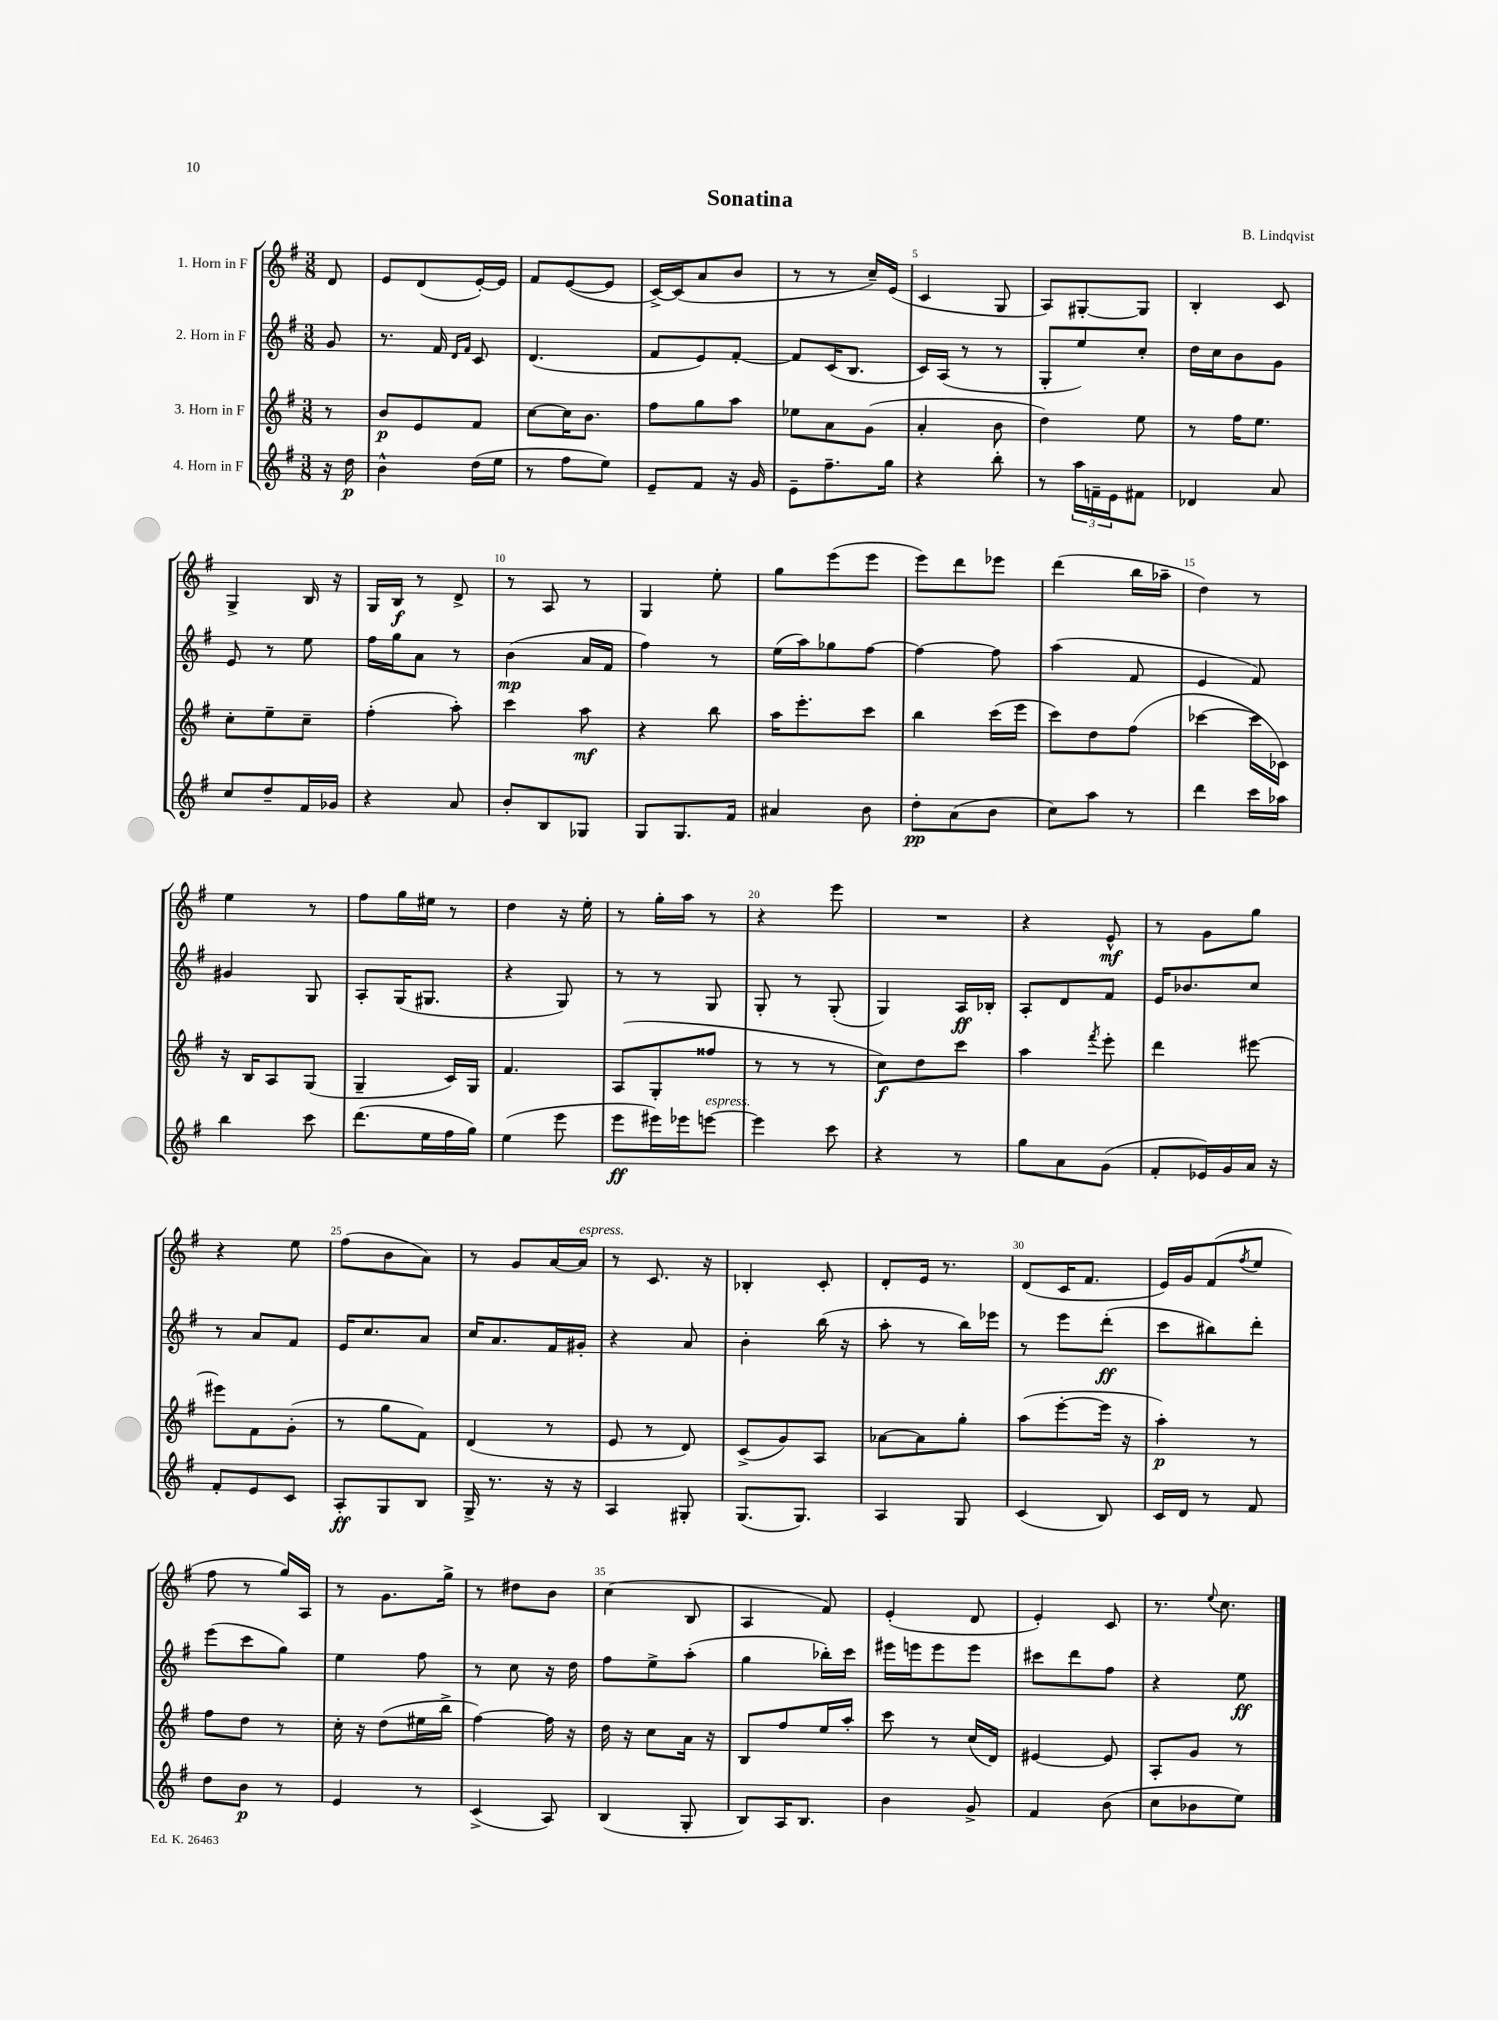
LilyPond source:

\header { title = "Sonatina" composer = "B. Lindqvist" }
<<
\new StaffGroup <<
\new Staff = "s0" \with { instrumentName = "1. Horn in F" } {
    \clef treble \key g \major \numericTimeSignature \time 3/8 \partial 8
    d'8 |
    e'8 d'8( e'16~-.) e'16 |
    fis'8 e'8~( e'8 |
    c'16~->) c'16( a'8 b'8 |
    r8 r8 c''16--) e'16( |
    c'4 g8 |
    a8) gis8~-. gis8 |
    b4-. c'8 |
    g4-> b16 r16 |
    g16 b16\f r8 d'8-> |
    r8 a8 r8 |
    g4 e''8-. |
    g''8 e'''8( e'''8 |
    e'''8) d'''8 ees'''8 |
    d'''4( b''16 aes''16-- |
    d''4) r8 |
    e''4 r8 |
    fis''8 g''16 eis''16 r8 |
    d''4 r16 e''16-. |
    r8 g''16-. a''16 r8 |
    r4 e'''8 |
    R4. |
    r4 e'8-^\mf |
    r8 g'8 g''8 |
    r4 e''8 |
    fis''8( b'8 a'8) |
    r8 g'8 a'16~ a'16^\markup { \italic "espress." } |
    r8 c'8. r16 |
    bes4-. c'8-. |
    d'8-. e'16 r8. |
    d'8( c'16 fis'8. |
    e'16) g'16 fis'8( \acciaccatura { fis''8 } e''8 |
    fis''8 r8 g''16) a16 |
    r8 g'8. g''16-> |
    r8 dis''8 b'8 |
    c''4( b8 |
    a4 fis'8) |
    e'4-.( d'8 |
    e'4-.) c'8 |
    r8. \appoggiatura { e''8 } c''8. \bar "|." |
}
\new Staff = "s1" \with { instrumentName = "2. Horn in F" } {
    \clef treble \key g \major \numericTimeSignature \time 3/8 \partial 8
    g'8 |
    r8. fis'16 \grace { d'16 fis'16 } c'8 |
    d'4.( |
    fis'8 e'8) fis'8~-. |
    fis'8 c'16( b8. |
    c'16) a16( r8 r8 |
    g8-. e''8) c''8-. |
    d''16 c''16 b'8 g'8 |
    e'8 r8 e''8 |
    fis''16 g''16 a'8 r8 |
    b'4\mp( a'16 fis'16 |
    fis''4) r8 |
    e''16( a''16) ges''8 fis''8~ |
    fis''4~ fis''8 |
    a''4( fis'8 |
    e'4 fis'8) |
    gis'4 g8 |
    a8-. g16( gis8. |
    r4 g8) |
    r8 r8 g8 |
    g8-. r8 g8-.( |
    g4) a16\ff bes16-. |
    a8-. d'8 fis'8 |
    e'16 bes'8. c''8 |
    r8 a'8 fis'8 |
    e'16 c''8. a'8 |
    c''16 a'8. fis'16 gis'16-. |
    r4 a'8 |
    b'4-. b''16( r16 |
    a''8-. r8 b''16) ees'''16 |
    r8 e'''8 d'''8-.\ff( |
    c'''8 bis''8) d'''8-. |
    e'''8( c'''8 g''8) |
    e''4 fis''8 |
    r8 c''8 r16 d''16 |
    fis''8 e''8-> a''8-.( |
    g''4 bes''16-.) c'''16 |
    eis'''16 e'''16 e'''8 e'''8 |
    cis'''8 d'''8 fis''8 |
    r4 e''8\ff \bar "|." |
}
\new Staff = "s2" \with { instrumentName = "3. Horn in F" } {
    \clef treble \key g \major \numericTimeSignature \time 3/8 \partial 8
    r8 |
    b'8\p e'8 fis'8 |
    c''8~ c''16 b'8. |
    fis''8 g''8 a''8 |
    ees''8 a'8 g'8( |
    a'4-. b'8 |
    d''4) e''8 |
    r8 fis''16 e''8. |
    c''8-. e''8-- c''8-- |
    fis''4-.( a''8-.) |
    c'''4 a''8\mf |
    r4 b''8 |
    a''16 e'''8.-. c'''8 |
    b''4 c'''16( e'''16 |
    c'''8) d''8 fis''8( |
    ces'''4~ ces'''16 ces'16) |
    r16 b16 a8 g8( |
    g4-- c'16) g16 |
    fis'4. |
    a8( g8-. fisis''8 |
    r8 r8 r8 |
    c''8\f) d''8 c'''8 |
    a''4 \acciaccatura { fis'''8 } e'''8-. |
    d'''4 eis'''8~ |
    eis'''8 fis'8 g'8-.( |
    r8 g''8 fis'8) |
    d'4( r8 |
    e'8 r8 d'8) |
    c'8->( g'8) a8 |
    aes'8~ aes'8 g''8-. |
    a''8( e'''8~-. e'''16 r16 |
    a''4-.\p) r8 |
    fis''8 d''8 r8 |
    c''16-. r16 d''8( eis''16 b''16-> |
    fis''4~) fis''16 r16 |
    d''16 r16 c''8 a'16 r16 |
    b8 fis''8 e''16 a''16-. |
    c'''8 r8 c''16( d'16) |
    eis'4~ eis'8 |
    a8-. g'8 r8 \bar "|." |
}
\new Staff = "s3" \with { instrumentName = "4. Horn in F" } {
    \clef treble \key g \major \numericTimeSignature \time 3/8 \partial 8
    r16 d''16\p |
    b'4-^ d''16( e''16 |
    r8 fis''8 e''8) |
    e'8-- fis'8 r16 g'16 |
    e'8-- fis''8.-- g''16 |
    r4 b''8-. |
    r8 \tuplet 3/2 { a''16 f'16-- e'16 } fis'8 |
    des'4 a'8 |
    c''8 d''8-- fis'16 ges'16 |
    r4 a'8 |
    b'8-. b8 ges8 |
    g8 g8. fis'16 |
    ais'4 b'8 |
    d''8-.\pp a'8( b'8 |
    c''8) a''8 r8 |
    d'''4 c'''16 aes''16 |
    b''4 c'''8 |
    d'''8.( e''16 fis''16 g''16) |
    e''4( e'''8 |
    e'''8\ff eis'''16) ees'''16 e'''8~^\markup { \italic "espress." } |
    e'''4 c'''8 |
    r4 r8 |
    g''8 a'8 g'8( |
    fis'8-. ees'16) g'16 a'16 r16 |
    fis'8-. e'8 c'8 |
    a8-.\ff g8 b8 |
    g16-> r8. r16 r16 |
    a4 gis8-. |
    g8.( g8.) |
    a4 g8 |
    c'4( b8) |
    c'16 d'16 r8 fis'8 |
    d''8 b'8\p r8 |
    e'4 r8 |
    c'4->( a8) |
    b4( g8-. |
    b8) a16 b8. |
    b'4 g'8-> |
    fis'4 b'8( |
    c''8 bes'8 e''8) \bar "|." |
}
>>
>>
\layout { \context { \Score \override BarNumber.break-visibility = ##(#f #t #t) barNumberVisibility = #(every-nth-bar-number-visible 5) } }
